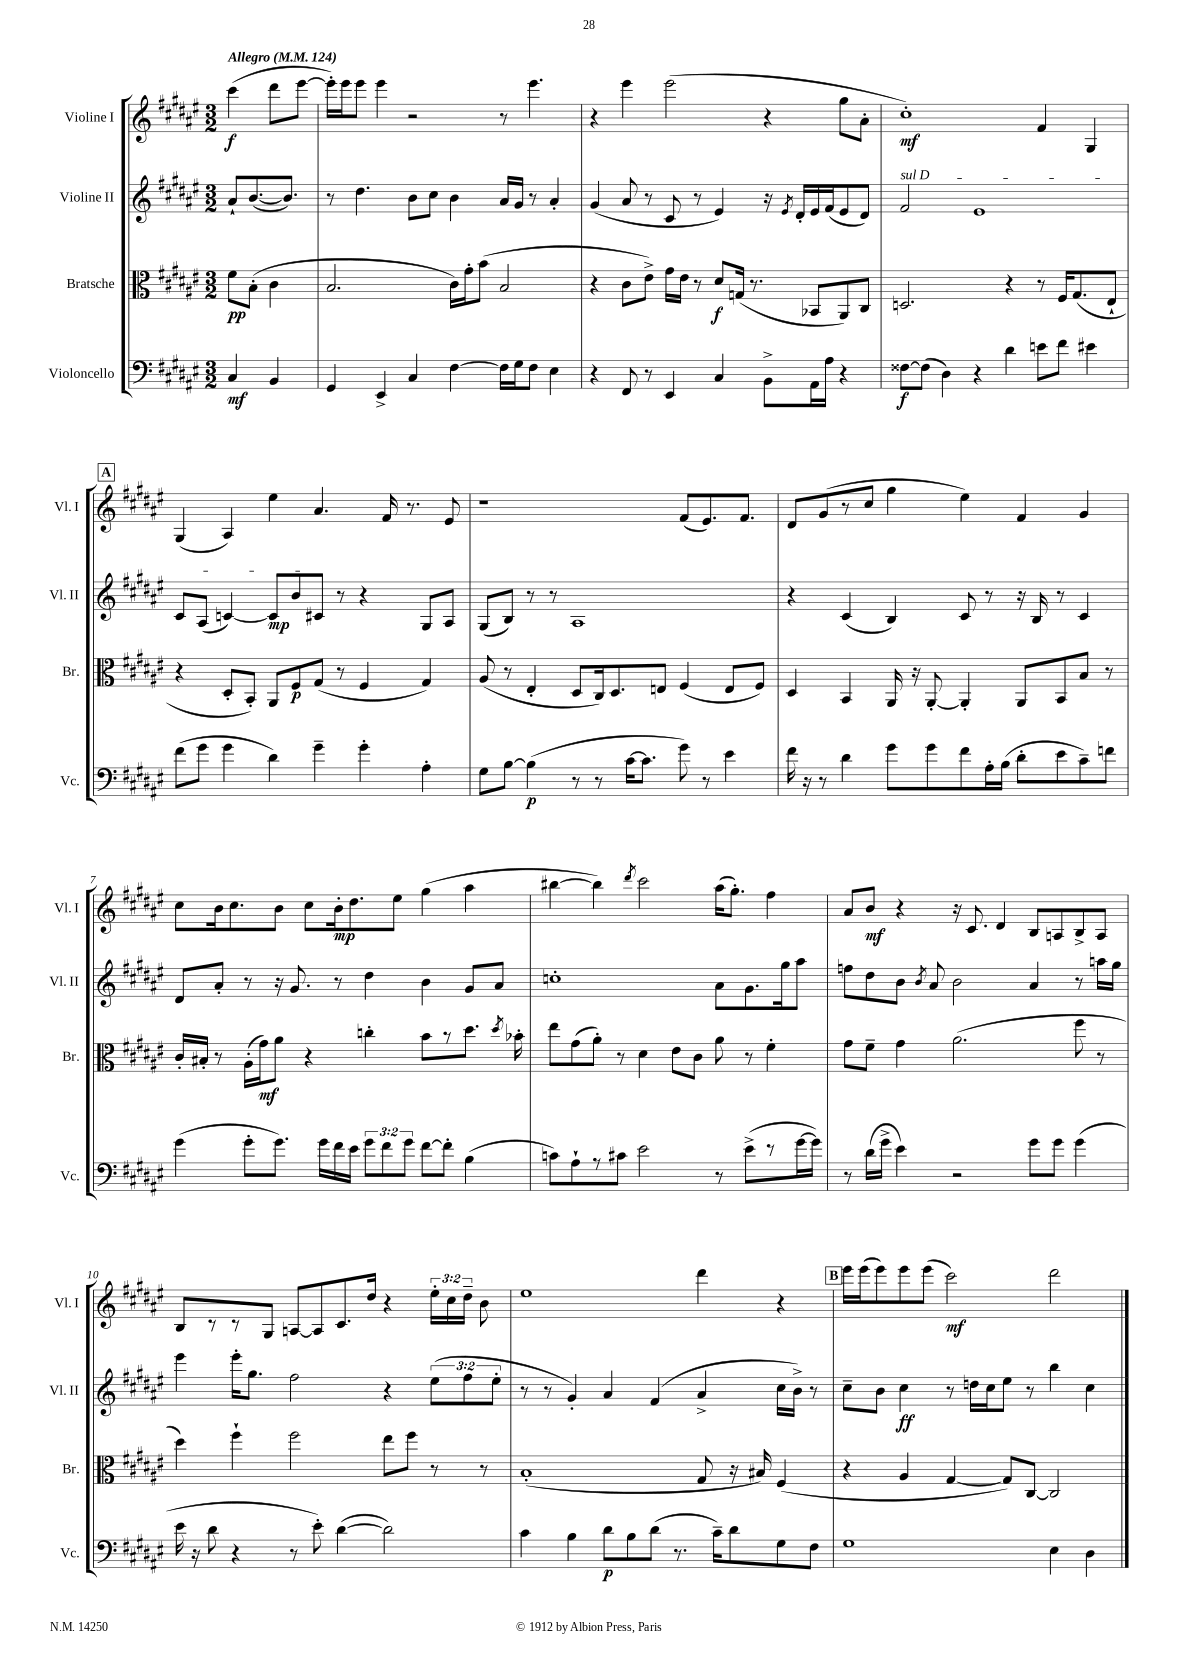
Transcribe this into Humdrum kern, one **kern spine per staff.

**kern	**dynam	**kern	**dynam	**kern	**dynam	**kern	**dynam
*part4	*part4	*part3	*part3	*part2	*part2	*part1	*part1
*staff4	*staff4	*staff3	*staff3	*staff2	*staff2	*staff1	*staff1
*I"Violoncello	*	*I"Bratsche	*	*I"Violine II	*	*I"Violine I	*
*I'Vc.	*	*I'Br.	*	*I'Vl. II	*	*I'Vl. I	*
*clefF4	*	*clefC3	*	*clefG2	*	*clefG2	*
*k[f#c#g#d#a#e#]	*	*k[f#c#g#d#a#e#]	*	*k[f#c#g#d#a#e#]	*	*k[f#c#g#d#a#e#]	*
*M3/2	*	*M3/2	*	*M3/2	*	*M3/2	*
*MM124	*	*MM124	*	*MM124	*	*MM124	*
=	=	=	=	=	=	=	=
!	!	!	!	!	!	!LO:TX:a:B:t=Allegro	!
4C#/	mf	8f#\L	pp	8a#`/L	.	(4ccc#\	f
.	.	(8B'\J	.	([8.b/	.	.	.
4BB/	.	4c#\	.	.	.	8ddd#\L	.
.	.	.	.	8.b/J])	.	.	.
.	.	.	.	.	.	[8eee#\J	.
=1	=1	=1	=1	=1	=1	=1	=1
4GG#/	.	2.B/	.	8r	.	16eee#'\LL])	.
.	.	.	.	.	.	16eee#\J	.
.	.	.	.	4.dd#\	.	8eee#\J	.
4EE#^/	.	.	.	.	.	4eee#\	.
4C#/	.	.	.	8b\L	.	2r	.
.	.	.	.	8cc#\J	.	.	.
[4F#\	.	16c#\LL)	.	4b\	.	.	.
.	.	16g#'\J	.	.	.	.	.
.	.	(8b\J	.	.	.	.	.
16F#\LL]	.	2B/	.	16a#/LL	.	8r	.
16G#\J	.	.	.	16g#/JJ	.	.	.
8F#\J	.	.	.	8r	.	4.eee#\	.
4E#\	.	.	.	4a#'/	.	.	.
=2	=2	=2	=2	=2	=2	=2	=2
4r	.	4r	.	(4g#/	.	4r	.
8FF#/	.	8c#\L	.	8a#/	.	4eee#\	.
8r	.	8e#^\J)	.	8r	.	.	.
4EE#/	.	16g#\LL	.	8c#/	.	(2eee#\	.
.	.	16e#\JJ	.	.	.	.	.
.	.	8r	.	8r	.	.	.
4C#/	.	8d#/L	f	4e#/)	.	.	.
.	.	(16Gn/Jk	.	.	.	.	.
.	.	8.r	.	.	.	.	.
8BB^\L	.	.	.	16r	.	4r	.
.	.	.	.	8qe#/	.	.	.
.	.	.	.	16d#'/LL	.	.	.
16AA#\L	.	8BB-X/L	.	16e#/	.	.	.
16A#\JJ	.	.	.	(16f#/J	.	.	.
4r	.	8AA#/)	.	8e#/	.	8gg#\L	.
.	.	8C#/J	.	8d#/J)	.	8a#'\J	.
=3	=3	=3	=3	=3	=3	=3	=3
!	!	!	!	!LO:TX:a:i:t=sul D	!	!	!
[8F##X\L	f	2.Dn/	.	2f#/	.	1cc#')	mf
(8F##\J]	.	.	.	.	.	.	.
4D#\)	.	.	.	.	.	.	.
4r	.	.	.	1e#	.	.	.
4d#\	.	4r	.	.	.	.	.
8en\L	.	8r	.	.	.	4f#/	.
8f#\J	.	16F#/KL	.	.	.	.	.
.	.	(8.G#/	.	.	.	.	.
4e#X\	.	.	.	.	.	4G#/	.
.	.	8E#`/J	.	.	.	.	.
!!LO:LB:g=z
!!LO:REH:place=s1:t=A
=4	=4	=4	=4	=4	=4	=4	=4
(8f#\L	.	4r	.	8c#/L	.	(4G#/	.
8g#\J	.	.	.	(8A#/J	.	.	.
4g#\	.	8D#'/L	.	[4cn/)	.	4A#/)	.
.	.	8BB'/J)	.	.	.	.	.
4d#\)	.	8AA#/L	.	8c/L]	mp	4ee#\	.
.	.	8F#/	p	8b/	.	.	.
4g#~\	.	(8G#/J	.	8c#X/J	.	4.a#/	.
.	.	8r	.	8r	.	.	.
4g#'\	.	4F#/	.	4r	.	.	.
.	.	.	.	.	.	16f#/	.
.	.	.	.	.	.	8.r	.
4A#'\	.	4G#/)	.	8G#/L	.	.	.
.	.	.	.	8A#/J	.	8e#/	.
=5	=5	=5	=5	=5	=5	=5	=5
8G#\L	.	(8A#/	.	(8G#/L	.	1r	.
[8B\J	.	8r	.	8B/J)	.	.	.
(4B\]	p	4E#'/	.	8r	.	.	.
.	.	.	.	8r	.	.	.
8r	.	8D#/L	.	1A#	.	.	.
8r	.	16C#/k)	.	.	.	.	.
.	.	8.D#/	.	.	.	.	.
[16c#\KL	.	.	.	.	.	.	.
8.c#\J]	.	.	.	.	.	.	.
.	.	8En/J	.	.	.	.	.
8g#\)	.	(4F#/	.	.	.	(8f#/L	.
8r	.	.	.	.	.	8.e#/)	.
4e#\	.	8E/L	.	.	.	.	.
.	.	.	.	.	.	8.f#/J	.
.	.	8F#/J)	.	.	.	.	.
=6	=6	=6	=6	=6	=6	=6	=6
16f#\	.	4D#/	.	4r	.	8d#/L	.
16r	.	.	.	.	.	.	.
8r	.	.	.	.	.	(8g#/	.
4d#\	.	4BB/	.	(4c#/	.	8r	.
.	.	.	.	.	.	8cc#/J	.
8g#\L	.	16AA#/	.	4B/)	.	4gg#\	.
.	.	16r	.	.	.	.	.
8g#\	.	[8AA#'/	.	.	.	.	.
8f#\	.	4AA#'/]	.	8c#/	.	4ee#\)	.
16A#'\L	.	.	.	8r	.	.	.
(16B\JJ	.	.	.	.	.	.	.
8d#'\L	.	8AA#/L	.	16r	.	4f#/	.
.	.	.	.	16B/	.	.	.
8e#\	.	8BB/	.	8r	.	.	.
8c#~\)	.	8B/J	.	4c#/	.	4g#/	.
8fn\J	.	8r	.	.	.	.	.
!!LO:LB:g=z
=7	=7	=7	=7	=7	=7	=7	=7
(4g#\	.	16c#'/LL	.	8d#/L	.	8cc#\L	.
.	.	16B#X'/JJ	.	.	.	.	.
.	.	8r	.	8a#'/J	.	16b\k	.
.	.	.	.	.	.	8.cc#\	.
8g#'\L	.	(16A#'\LL	.	8r	.	.	.
.	.	16g#\J)	mf	.	.	.	.
8.g#\J)	.	8a#\J	.	16r	.	8b\J	.
.	.	.	.	8.g#/	.	.	.
.	.	4r	.	.	.	8cc#\L	.
16g#\LL	.	.	.	.	.	.	.
16f#\	.	.	.	8r	.	16b'\k	mp
16e#\JJ	.	.	.	.	.	8.dd#\	.
12g#\L	.	4ccn'\	.	4dd#\	.	.	.
12f#\	.	.	.	.	.	.	.
.	.	.	.	.	.	8ee#\J	.
12g#\J	.	.	.	.	.	.	.
[8f#\L	.	8b\L	.	4b\	.	(4gg#\	.
8f#'\J]	.	8r	.	.	.	.	.
(4B\	.	8.dd#\J	.	8g#/L	.	4aa#\	.
.	.	.	.	8a#/J	.	.	.
.	.	8qdd#/	.	.	.	.	.
.	.	16b-X'\	.	.	.	.	.
=8	=8	=8	=8	=8	=8	=8	=8
8cn\L)	.	8ee#\L	.	1ccn'	.	[4bb#X\	.
8A#`\	.	(8g#\	.	.	.	.	.
8r	.	8a#'\J)	.	.	.	4bb#\])	.
8c#X\J	.	8r	.	.	.	.	.
.	.	.	.	.	.	8qddd#/	.
2e#\	.	4d#\	.	.	.	2ccc#\	.
.	.	8e#\L	.	.	.	.	.
.	.	8c#\J	.	.	.	.	.
8r	.	8a#\	.	8a#\L	.	(16aa#\KL	.
.	.	.	.	.	.	8.gg#'\J)	.
(8e#^\L	.	8r	.	8.g#\	.	.	.
8r	.	4f#'\	.	.	.	4ff#\	.
.	.	.	.	16gg#\k	.	.	.
[16g#\L	.	.	.	8aa#\J	.	.	.
16g#\JJ])	.	.	.	.	.	.	.
=9	=9	=9	=9	=9	=9	=9	=9
8r	.	8g#\L	.	8ffn\L	.	8a#/L	.
(16d#\LL	.	8f#~\J	.	8dd#\	.	8b/J	mf
16g#^\JJ	.	.	.	.	.	.	.
4e#\)	.	4g#\	.	8b\J	.	4r	.
.	.	.	.	8qb/	.	.	.
.	.	.	.	8a#/	.	.	.
2r	.	(2.a#\	.	2b\	.	16r	.
.	.	.	.	.	.	8.c#/	.
.	.	.	.	.	.	4d#/	.
8g#\L	.	.	.	4a#/	.	8B/L	.
8g#\J	.	.	.	.	.	8An/	.
(4g#\	.	8ff#\	.	8r	.	8B^/	.
.	.	8r	.	16aan\LL	.	8A/J	.
.	.	.	.	16gg#\JJ	.	.	.
!!LO:LB:g=z
=10	=10	=10	=10	=10	=10	=10	=10
16e#\	.	4dd#\)	.	4eee#\	.	8B/L	.
16r	.	.	.	.	.	.	.
8d#\	.	.	.	.	.	8r	.
4r	.	4ff#`\	.	16eee#'\KL	.	8r	.
.	.	.	.	8.gg#\J	.	.	.
.	.	.	.	.	.	8G#/J	.
8r	.	2ff#\	.	2ff#\	.	[8An/L	.
8e#'\)	.	.	.	.	.	8A/]	.
([4d#\	.	.	.	.	.	8.c#/	.
.	.	.	.	.	.	16dd#/Jk	.
2d#\])	.	8ee#\L	.	4r	.	4r	.
.	.	8ff#\J	.	.	.	.	.
.	.	8r	.	(12ee#\L	.	24ee#'\LL	.
.	.	.	.	.	.	24cc#\	.
.	.	.	.	12ff#\	.	24dd#~\JJ	.
.	.	8r	.	.	.	8b\	.
.	.	.	.	12ee#'\J	.	.	.
=11	=11	=11	=11	=11	=11	=11	=11
4c#\	.	(1B'	.	8r	.	1ee#	.
.	.	.	.	8r	.	.	.
4B\	.	.	.	4g#'/)	.	.	.
8d#\L	p	.	.	4a#/	.	.	.
8B\	.	.	.	.	.	.	.
(8d#\J	.	.	.	(4f#/	.	.	.
8.r	.	.	.	.	.	.	.
.	.	8G#/	.	4a#^/	.	4ddd#\	.
16c#~\KL)	.	.	.	.	.	.	.
8d#\	.	16r	.	.	.	.	.
.	.	16B#X/)	.	.	.	.	.
8G#\	.	(4F#/	.	16cc#\LL	.	4r	.
.	.	.	.	16b^\JJ)	.	.	.
8F#\J	.	.	.	8r	.	.	.
!!LO:REH:place=s1:t=B
=12	=12	=12	=12	=12	=12	=12	=12
1G#	.	4r	.	8cc#~\L	.	16eee#\LL	.
.	.	.	.	.	.	(16eee#\J	.
.	.	.	.	8b\J	.	8eee#\)	.
.	.	4A#/	.	4cc#\	ff	8eee#\	.
.	.	.	.	.	.	(8eee#\J	.
.	.	[4G#/	.	8r	.	2ccc#\)	mf
.	.	.	.	16ddn\LL	.	.	.
.	.	.	.	16cc#\J	.	.	.
.	.	8G#/L])	.	8ee#\J	.	.	.
.	.	[8C#/J	.	8r	.	.	.
4E#\	.	2C#/]	.	4bb\	.	2ddd#\	.
4D#\	.	.	.	4cc#\	.	.	.
==	==	==	==	==	==	==	==
*-	*-	*-	*-	*-	*-	*-	*-
